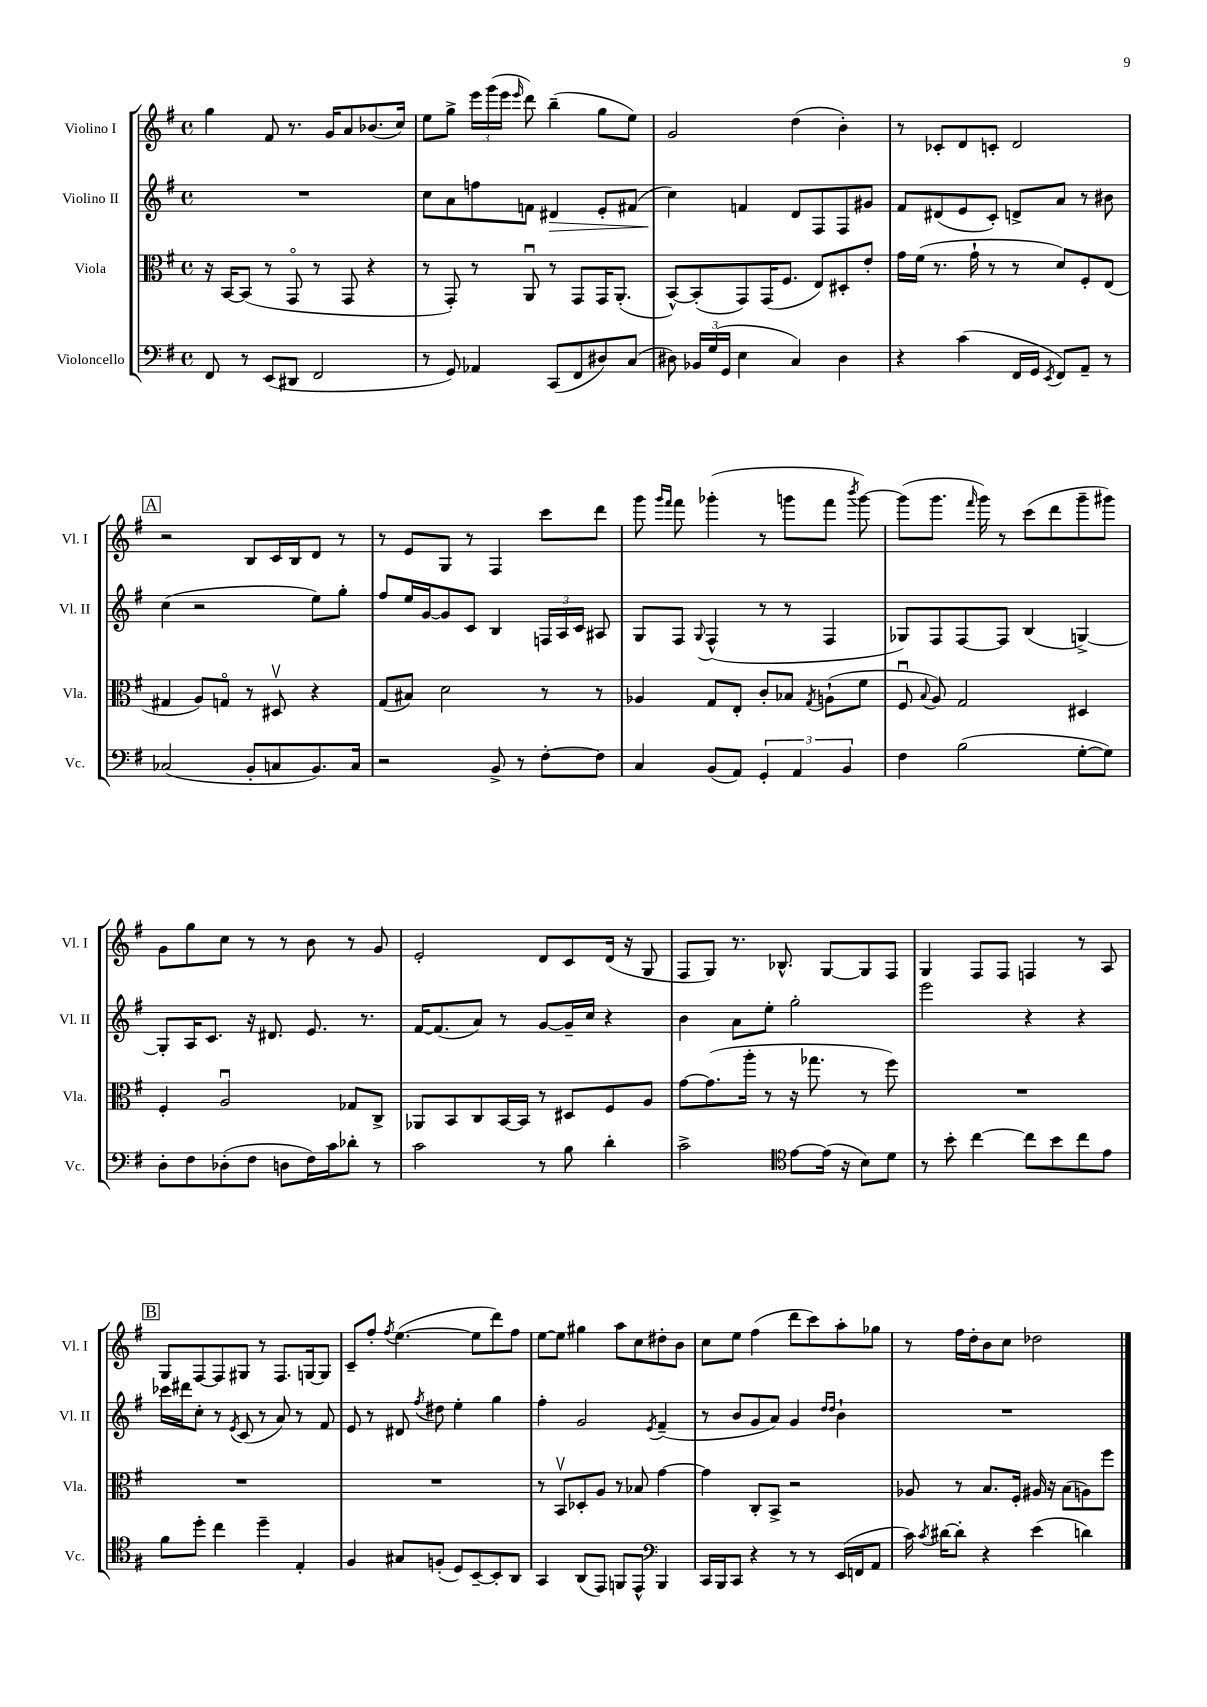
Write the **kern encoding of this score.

**kern	**kern	**kern	**kern
*staff4	*staff3	*staff2	*staff1
*clefF4	*clefC3	*clefG2	*clefG2
*k[f#]	*k[f#]	*k[f#]	*k[f#]
*M4/4	*M4/4	*M4/4	*M4/4
*met(c)	*met(c)	*met(c)	*met(c)
8FF#	16r	1r	4gg
.	[16BB	.	.
8r	(8BB]	.	.
(8EE	8r	.	8f#
8DD#	8GGo	.	8.r
2FF#	8r	.	.
.	.	.	16g
.	8GG	.	8a
.	4r	.	(8.b-
.	.	.	16cc)
=	=	=	=
8r	8r	8cc	8ee
8GG)	8GG')	8a	8gg^
4AA-	8r	8ff	24eee
.	.	.	(24ggg
.	.	.	24eee
.	.	.	16qqeee
.	8AAu	8f	8ddd)
(8CC	8r	4d#	(4bb~
8FF#	8GG	.	.
8D#)	16GG	8e'	8gg
.	(8.AA'	.	.
(8C	.	(8f#	8ee)
=	=	=	=
8D#)	[8BB^^)	4cc)	2g
24BB-	(8BB']	.	.
(24G	.	.	.
24GG	.	.	.
4E	8GG)	4f	.
.	(16GG	.	.
.	8.F#	.	.
4C)	.	8d	(4dd
.	8E)	8F#	.
4D#	8D#'	8F#	4b')
.	8e'	8g#	.
=	=	=	=
4r	16g	8f#	8r
.	(16f#	.	.
.	8.r	(8d#	8c-'
(4c	.	8e	8d
.	16g`	.	.
.	8r	8c')	8c'
16FF#	8r	8d^	2d
16GG	.	.	.
8qEE	.	.	.
8FF#)	8d)	8a	.
8AA~	8F#'	8r	.
8r	(8E	8b#	.
=	=	=	=
(2C-	4G#	(4cc	2r
.	8A)	2r	.
.	8Go	.	.
8BB'	8r	.	8B
8C	8D#v	.	16c
.	.	.	16B
8.BB)	4r	8ee)	8d
.	.	8gg'	8r
16C	.	.	.
=	=	=	=
2r	(8G	8ff#	8r
.	8B#)	16ee	8e
.	.	[16g	.
.	2d	8g]	8G
.	.	8c	8r
8BB^	.	4B	4F#
8r	.	.	.
[8F#'	8r	24F	8ccc
.	.	24A	.
.	.	24c	.
8F#]	8r	8A#	8ddd
=	=	=	=
4C	4A-	8G	8ggg
.	.	.	16qqggg
.	.	.	16qqfff#
.	.	8F#	8fff#
.	.	8qqG	.
(8BB	8G	(4F#^^	(4ggg-'
8AA)	8E'	.	.
6GG'	8c'	8r	8r
.	8B-	8r	8ggg
6AA	.	.	.
.	8qG	.	.
.	(8A`	4F#	8fff#
6BB	.	.	.
.	.	.	8qbbb
.	8f#	.	[8ggg)
=	=	=	=
4F#	8F#u	8G-)	(8ggg]
.	8qqB	.	.
.	8A)	8F#	8.ggg
(2B	2G	[8F#	.
.	.	.	16qqfff#
.	.	.	16ggg)
.	.	8F#]	8r
.	.	(4B	(8ccc
.	.	.	8ddd
[8G'	4D#	[4G^)	8ggg~
8G])	.	.	8ggg#)
=	=	=	=
8D'	4F#'	8G']	8g
8F#	.	16A	8gg
.	.	8.c	.
(8D-'	2Au	.	8cc
8F#	.	16r	8r
.	.	8.d#	.
8D	.	.	8r
16F#)	.	8.e	8b
16c	.	.	.
8d-'	8G-	.	8r
.	.	8.r	.
8r	8C^	.	8g
=	=	=	=
2c	8AA-	[16f#	2e'
.	.	(8.f#]	.
.	8BB	.	.
.	8C	8a)	.
.	[16BB	8r	.
.	16BB]	.	.
8r	8r	[8g	8d
8B	8D#	16g~]	8c
.	.	16cc	.
4d'	8F#	4r	(16d
.	.	.	16r
.	8A	.	8G
=	=	=	=
2c^	[8g	4b	8F#
.	(8.g]	.	8G)
.	.	8a	8.r
.	16aa'	.	.
.	8r	8ee'	.
.	.	.	8.B-^^
*clefC4	*	*	*
[8e	16r	2gg'	.
.	8.gg-	.	.
(16e]	.	.	[8G
16r	.	.	.
8B)	8r	.	8G]
8d	8ff#)	.	8F#
=	=	=	=
8r	1r	2eee	4G
8b'	.	.	.
[4cc	.	.	8F#
.	.	.	8F#
8cc]	.	4r	4F
8b	.	.	.
8cc	.	4r	8r
8e	.	.	8A
=	=	=	=
8f#	1r	16ccc-	8G
.	.	16ddd#	.
8dd'	.	8cc'	[8F#
4cc	.	8r	8F#]
.	.	8qe	.
.	.	(8c	8G#
4dd~	.	8r	8r
.	.	8a)	8.F#
4E'	.	8r	.
.	.	.	[16G
.	.	8f#	8G]
=	=	=	=
4F#	1r	8e	8c~
.	.	8r	8ff#'
.	.	.	8qff#
8G#	.	8d#	([4.ee
.	.	8qff#	.
(8F'	.	8dd#	.
8D)	.	4ee'	.
[8BB~	.	.	8ee]
8BB']	.	4gg	8ddd)
8AA	.	.	8ff#
=	=	=	=
4GG	8r	4ff#'	[8ee
.	8BBv	.	8ee]
(8AA	8D-'	2g	4gg#
8EE)	8A	.	.
8FF	8r	.	8aa
8EE^^	8B-	.	8cc
*clefF4	*	*	*
.	.	8qe	.
4BBB	[4g	(4f#~	8dd#'
.	.	.	8b
=	=	=	=
16CC	4g]	8r	8cc
16BBB	.	.	.
8CC	.	8b	8ee
4r	8C'	8g	(4ff#
.	8BB^	8a)	.
8r	2r	4g	8ddd
8r	.	.	8ccc)
.	.	16qqdd	.
.	.	16qqdd	.
(16EE	.	4b`	8aa'
16FF	.	.	.
8AA	.	.	8gg-
=	=	=	=
16c)	8A-	1r	8r
8qc	.	.	.
[16d#	.	.	.
8d#']	8r	.	16ff#
.	.	.	16dd'
4r	8.B	.	8b
.	.	.	8cc
.	16F#'	.	.
(4e	16A#	.	2dd-
.	16r	.	.
.	(8B	.	.
4d)	8A)	.	.
.	8ff#	.	.
==	==	==	==
*-	*-	*-	*-
